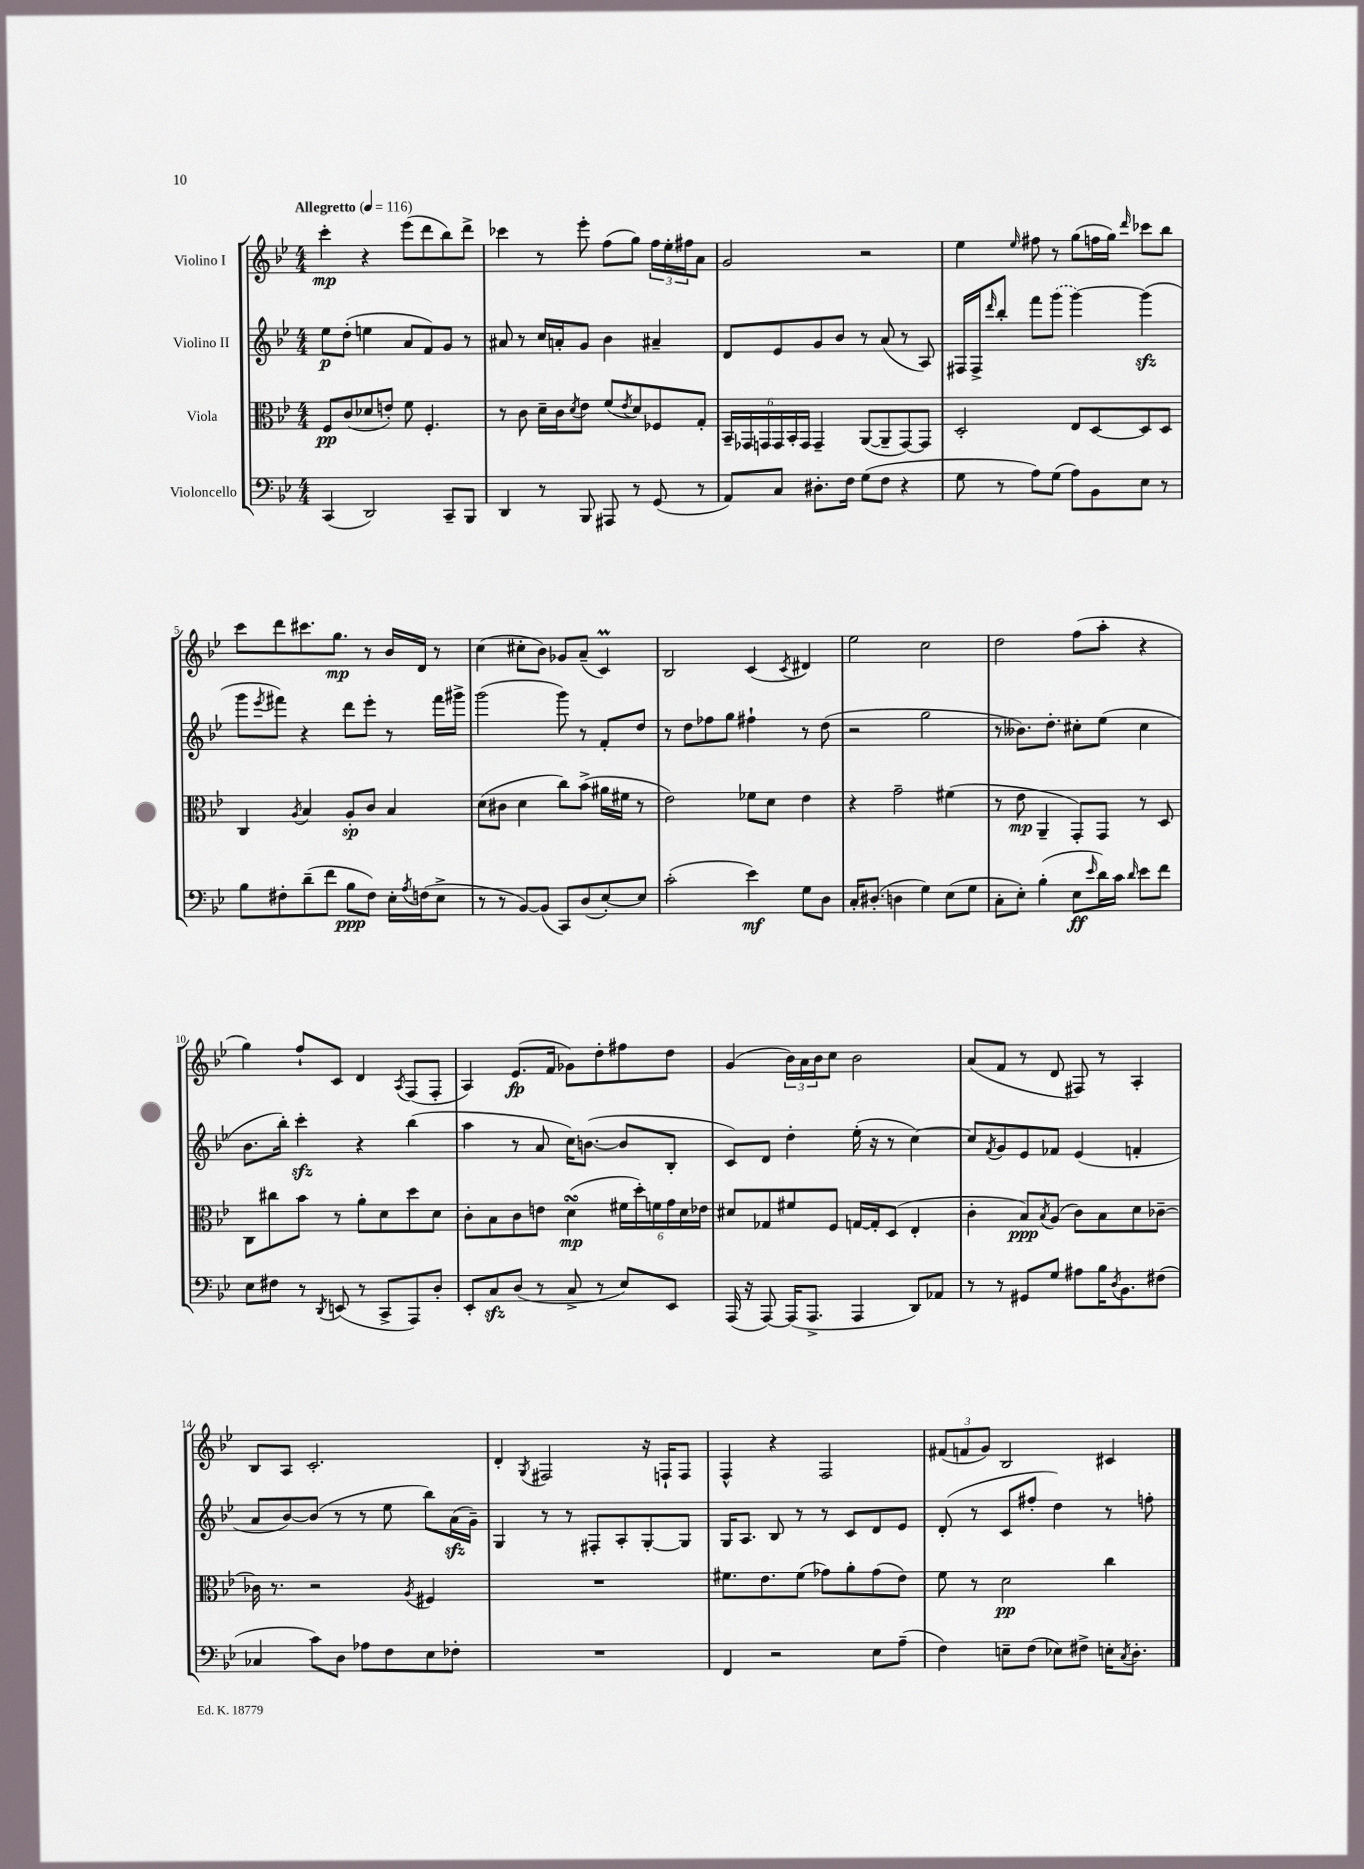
<<
\new StaffGroup <<
\new Staff = "s0" \with { instrumentName = "Violino I" } {
    \clef treble \key bes \major \numericTimeSignature \time 4/4 \tempo "Allegretto" 4 = 116
    c'''4-.\mp r4 ees'''8( d'''8 bes''8) d'''8-> |
    ces'''4 r8 ees'''8-. f''8( g''8) \tuplet 3/2 { f''16 ees''16-. fis''16 } a'8 |
    g'2 r2 |
    ees''4 \grace { ees''16 } fis''8 r8 g''8( f''16 g''16) \grace { d'''16 } ces'''8 bes''8 |
    c'''8 d'''8 cis'''8. g''8.\mp r8 bes'16 d'16 r8 |
    c''4( cis''8-. bes'8) ges'8 a'8--( c'4\prall) |
    bes2 c'4( \acciaccatura { c'8 } dis'4) |
    ees''2 c''2 |
    d''2 f''8( a''8-. r4 |
    g''4) f''8-! c'8 d'4 \acciaccatura { a8 } f8( f8-. |
    a4) ees'8.\fp( f'16 ges'8) d''8-. fis''8 d''8 |
    g'4( \tuplet 3/2 { bes'16) a'16 bes'16 } c''8 bes'2 |
    a'8( f'8 r8 d'8 fis8) r8 a4-. |
    bes8 a8 c'2.-. |
    d'4-. \acciaccatura { g8 } fis2 r16 f16-! f8 |
    f4-^ r4 f2 |
    \tuplet 3/2 { fis'8( f'8 g'8) } bes2 cis'4 \bar "|." |
}
\new Staff = "s1" \with { instrumentName = "Violino II" } {
    \clef treble \key bes \major \numericTimeSignature \time 4/4
    ees''8\p d''8-.( e''4 a'8 f'8) g'8 r8 |
    ais'8 r8 c''16 a'16-. g'8 bes'4 ais'4-- |
    d'8 ees'8 g'8 bes'8 r8 a'8( r8 a8) |
    fis16 fis16-> \grace { d'''16 } bes''8-. f'''8 \once \slurDashed g'''8( g'''4~) g'''4\sfz( |
    g'''8 \acciaccatura { ees'''8 } fis'''8) r4 d'''8 ees'''8-. r8 fis'''16 gis'''16-> |
    g'''2( g'''8) r8 f'8-. d''8 |
    r8 d''8 fes''8 g''8 fis''4-! r8 d''8( |
    r2 g''2 |
    r8 beses'8.) d''8.-. cis''8-. ees''8( cis''4 |
    bes'8. bes''16-.) c'''4-.\sfz r4 bes''4( |
    a''4 r8 a'8 c''16) b'8.~( b'8 bes8-. |
    c'8) d'8 d''4-. ees''16-.( r16 r8 c''4~) |
    c''8 \acciaccatura { f'8 } g'8 ees'8 fes'8 ees'4( f'4-. |
    a'8 bes'8~) bes'8( r8 r8 ees''8 bes''8) a'16\sfz( g'16--) |
    g4 r8 r8 fis8-. a8-. g8~-. g8 |
    g16 a8. bes8 r8 r8 c'8 d'8 ees'8 |
    d'8-.( r8 c'8 fis''8-. d''4) r8 f''8-. \bar "|." |
}
\new Staff = "s2" \with { instrumentName = "Viola" } {
    \clef alto \key bes \major \numericTimeSignature \time 4/4
    f8\pp c'8( des'8 e'8-.) f'8 f4.-. |
    r8 c'8 d'16-- c'16 \acciaccatura { d'8 } ees'8 f'8( \acciaccatura { ees'8 } d'8) fes8 g8-. |
    \tuplet 6/4 { bes,16-- ges,16 g,16 g,16 bes,16-. g,16 } g,4-- a,8~( a,8-- g,8~) g,8 |
    d2-. ees8 d8~ d8 d8 |
    c4 \acciaccatura { a8 } bes4 a8-.\sp c'8 bes4 |
    d'8( cis'8 d'4 c''8) bes'8->( ais'16 fis'16 r8 |
    ees'2) fes'8 d'8 ees'4 |
    r4 g'2-- fis'4( |
    r8 ees'8\mp a,4-- g,8-.) g,8 r8 d8 |
    c8 cis''8 bes'8 r8 a'8-. d'8 d''8 d'8 |
    c'8-. bes8 c'8 e'8 d'4\turn\mp( \tuplet 6/4 { fis'16 d''16-.) f'16 g'16 d'16 ees'16 } |
    dis'8 ges8 fis'8 f8 g16~ g16-. d8( ees4-. |
    c'4-. bes8\ppp) \acciaccatura { bes8 } a8( c'8) bes8 d'8 ces'8~-- |
    ces'16 r8. r2 \acciaccatura { a8 } fis4 |
    R1 |
    fis'8. ees'8. fis'8( ges'8) a'8-. ges'8( ees'8) |
    f'8 r8 d'2\pp c''4 \bar "|." |
}
\new Staff = "s3" \with { instrumentName = "Violoncello" } {
    \clef bass \key bes \major \numericTimeSignature \time 4/4
    c,4( d,2) c,8-- bes,,8 |
    d,4 r8 bes,,8 ais,,8 r8 g,8( r8 |
    a,8) c8 dis8.-. f16 g8( f8 r4 |
    g8 r8 a8) g8( a8) bes,8 ees8 r8 |
    bes8 fis8-. d'8--( f'8 bes8\ppp fis8) ees16-. \acciaccatura { a8 } f16( ees8-> |
    r8 r8 bes,8~) bes,8( c,8) d8( ees8~-.) ees8 |
    c'2-.( ees'4\mf) g8 d8 |
    c16-. dis8.-.( d4 g4) ees8( g8 |
    c8-. ees8-.) bes4-.( ees8\ff \grace { ees'16 } d'16) c'16 \grace { d'16 } ees'8 f'8 |
    ees8 fis8 r8 \acciaccatura { d,8 } e,8( r8 c,8-> a,,8) d8-. |
    ees,8-. c8\sfz d8( r8 c8-> r8 ees8) ees,8 |
    a,,16( r16 a,,8~) a,,16( a,,8.-> a,,4 d,8) aes,8 |
    r8 r8 gis,8 g8 ais8 bes16 \acciaccatura { d8 } bes,8. fis8( |
    ces4 c'8) d8 aes8 f8 ees8 fes8-. |
    R1 |
    f,4 r2 ees8 a8--( |
    f4) e8-- f8( ees8) fis8-> e16-. \acciaccatura { c8 } d8.-. \bar "|." |
}
>>
>>
